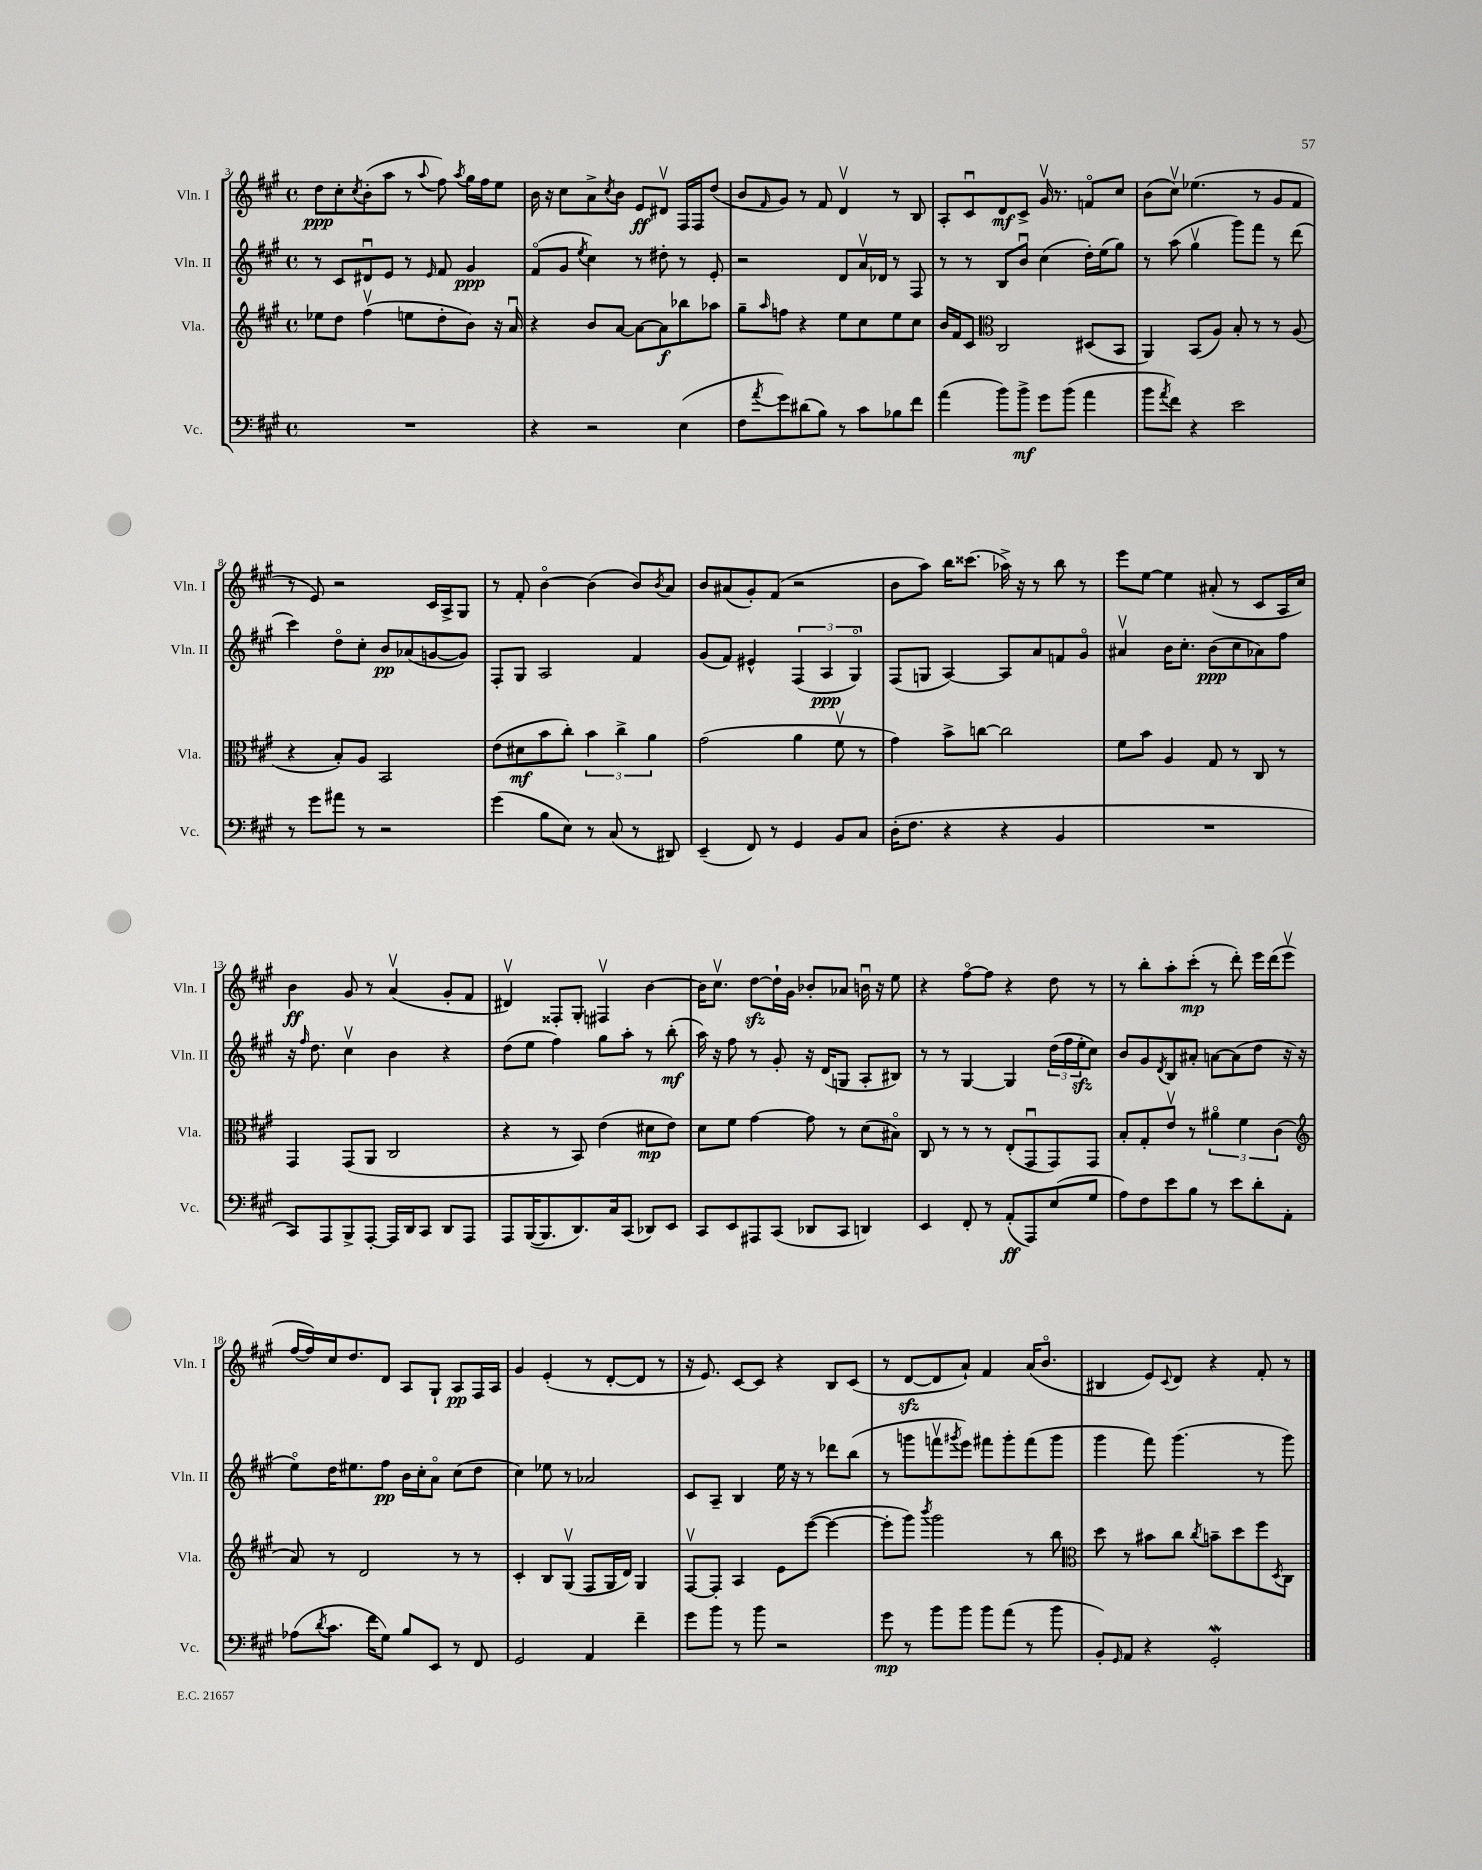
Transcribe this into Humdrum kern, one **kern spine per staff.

**kern	**kern	**kern	**kern
*staff4	*staff3	*staff2	*staff1
*clefF4	*clefG2	*clefG2	*clefG2
*k[f#c#g#]	*k[f#c#g#]	*k[f#c#g#]	*k[f#c#g#]
*M4/4	*M4/4	*M4/4	*M4/4
*met(c)	*met(c)	*met(c)	*met(c)
1r	8ee-	8r	8dd
.	8dd	8c#	8cc#'
.	.	.	8qcc#
.	(4ff#v	8d#u	(8b'
.	.	8e	8aa
.	8ee	8r	8r
.	.	16qqe	8qqaa
.	8dd'	8f#	8ff#)
.	.	.	8qaa
.	8b)	4g#	16gg#
.	.	.	16ff#
.	16r	.	8ee
.	16au	.	.
=	=	=	=
4r	4r	(8f#o	16b
.	.	.	16r
.	.	8g#	8cc#
.	.	8qee	.
2r	8b	4cc#)	8a^
.	.	.	8qcc#
.	[8a	.	8b
.	8a_	8r	8e
.	8a]	8dd#'	8d#v
(4E	8bb-	8r	16F#
.	.	.	16F#
.	8aa-	8e'	(8dd
=	=	=	=
8F#	8gg#~	2r	8b
8qa	16qqaa	.	16qqf#
8g#)	8ff	.	8g#)
(8d#	4r	.	8r
8B)	.	.	8f#
8r	8ee	8d	4dv
8c#	8cc#	16av	.
.	.	16d-	.
8B-	8ee	8r	8r
8f#	8cc#	8F#	8B
=	=	=	=
(4a	16b	8r	8A'
.	16f#	.	.
.	8c#	8r	8c#u
*	*clefC3	*	*
8b)	2C#	8B	8d
8b^	.	8bu	8c#^
8g#	.	(4cc#	16g#v
.	.	.	8.r
(8b	.	.	.
4a	(8D#	16dd')	8fo
.	.	(16ee	.
.	8BB	8gg#)	8cc#
=	=	=	=
8b	4AA)	8r	(8b
8qa	.	.	.
8f#)	.	(8aa	8cc#v)
4r	(8BB	4gg#v	(4.ee-
.	8A)	.	.
2e	8B'	8ggg#)	.
.	8r	8fff#	8r
.	8r	8r	8g#
.	(8A	(8ddd	8f#
=	=	=	=
8r	4r	4ccc#)	8r
8g#	.	.	8e)
8a#	8B')	8ddo	2r
8r	8A	8cc#'	.
2r	2BB	8b	.
.	.	(8a-	.
.	.	[8g	16c#
.	.	.	16A^
.	.	8g])	8G#
=	=	=	=
(4g#	(8e	8F#'	8r
.	8d#	8G#	8f#'
8B	8b	2A	[4bo
8E)	8cc#')	.	.
8r	6b	.	(4b]
(8C#	.	.	.
.	6cc#^	.	.
8r	.	4f#	8b)
.	6a	.	.
.	.	.	8qb
8DD#)	.	.	8a
=	=	=	=
(4EE~	(2g#	(8g#	8b
.	.	8f#)	(8a#
8FF#)	.	4e#^^	8g#')
8r	.	.	(8f#
4GG#	4a	(6F#	2r
.	.	6A	.
8BB	8f#v	.	.
.	.	6G#o)	.
8C#	8r	.	.
=	=	=	=
(16D'	4g#)	(8F#	8b
8.F#	.	.	.
.	.	8G	8aa)
4r	8b^	[4A)	16bb
.	.	.	(8.ccc##
.	[8cc	.	.
4r	2cc]	8A]	16aa-^)
.	.	.	16r
.	.	8a	8r
4BB	.	8f	8bb
.	.	8g#o	8r
=	=	=	=
1r	8f#	4a#v	8eee
.	8b	.	[8ee
.	4A	16b	4ee]
.	.	8.cc#'	.
.	8G#	(8b	(8a#'
.	8r	8cc#	8r
.	8C#	8a-)	8c#
.	8r	8ff#	16A
.	.	.	16cc#)
=	=	=	=
8CC#)	4GG#	16r	4b
.	.	16qqff#	.
.	.	8.dd	.
8AAA	.	.	.
8BBB^	(8GG#	4cc#v	8g#
[8AAA'	8AA	.	8r
16AAA]	2C#	4b	(4av
16DD	.	.	.
8CC#	.	.	.
8DD	.	4r	8g#'
8AAA	.	.	8f#
=	=	=	=
8AAA	4r	(8dd	4d#v)
([16BBB	.	8ee	.
8.BBB]	.	.	.
.	8r	4ff#)	8F##'
8.DD)	8BB)	.	8G#'
.	(4e	8gg#	4F#v
16C#	.	.	.
(8CC#	.	8aa'	.
8DD-)	8d#	8r	[4b
8EE	8e)	(8bb'	.
=	=	=	=
8CC#	8d	16aa)	16b]
.	.	16r	8.cc#v
8EE	8f#	8ff#	.
8AAA#	[4g#	8r	[8dd
(8CC#	.	8g#'	16dd`]
.	.	.	16g#
8DD-	8g#]	16r	8b-'
.	.	(16d	.
8CC#	8r	8G	8a-
4DD)	(8d	8A'	16bu
.	.	.	16r
.	8B#o)	8B#)	8ee
=	=	=	=
4EE	8C#	8r	4r
.	8r	8r	.
8FF#'	8r	[4G#	[8ff#o
8r	8r	.	8ff#]
(8AA'	(8E'	4G#]	4r
8AAA)	8GG#u	.	.
(8E	8GG#)	(24dd	8dd
.	.	24ff#	.
.	.	24ee'	.
8G#	8GG#	8cc#)	8r
=	=	=	=
8A)	8B'	8b	8r
8F#	8G#'	8g#	8bb'
.	.	8qd	.
8e	8ev	8B	8aa'
8B	8r	8a#'	(8ccc#'
8r	6a#o	[8a	8r
8e	.	(8a]	8ddd')
.	6f#	.	.
8d'	.	8dd	16eee
.	.	.	(16ddd
.	(6c#	.	.
8AA'	.	16r	8eeev
.	.	16r	.
=	=	=	=
*	*clefG2	*	*
(8A-	8a)	8eeo)	[16ff#
.	.	.	16ff#])
8qd	.	.	.
8.c#	8r	16dd	16cc#
.	.	8.ee#	8.dd
.	2d	.	.
16f#	.	.	.
8G#)	.	8ff#	8d
8B	.	16b	8A
.	.	16cc#'	.
8EE	.	8ao	8G#`
8r	8r	(8cc#	8A
8FF#	8r	8dd	16F#
.	.	.	16A
=	=	=	=
2GG#	4c#'	4cc#)	4g#
.	8B	8ee-	(4e'
.	(8G#v	8r	.
4AA	8F#	2a-	8r
.	16G#	.	[8d'
.	16d)	.	.
4f#~	4G#	.	8d]
.	.	.	8r
=	=	=	=
8g#	[8F#v	8c#	16r
.	.	.	8.e)
8b	8F#']	8A~	.
8r	4A	4B	[8c#
8b	.	.	8c#]
2r	8e	16ee	4r
.	.	16r	.
.	([8eee	8r	.
.	4eee_	8ddd-	8B
.	.	(8bb	(8c#
=	=	=	=
8g#	8eee']	8r	8r
8r	8ggg#)	8ggg	[8d
.	8qbbb	.	.
8b	2ggg#	8fffv	8d]
.	.	8qggg#	.
8b	.	8eee)	8a`)
8b	.	8fff#	4f#
(8a	.	8ggg#'	.
8r	8r	(8fff#	(16a
.	.	.	8.bo
8b	8bb	8ggg#	.
=	=	=	=
*	*clefC3	*	*
8BB')	8dd	4ggg#	4B#
16qqGG#	.	.	.
8AA	8r	.	.
4r	8b#	8fff#)	8e)
.	.	.	8qqc#
.	8cc#	(4.ggg#	8d
.	8qcc#	.	.
2GG#'	8b~	.	4r
.	8dd	.	.
.	8ff#	8r	8f#'
.	8qD	.	.
.	8C#	8ggg#)	8r
==	==	==	==
*-	*-	*-	*-
